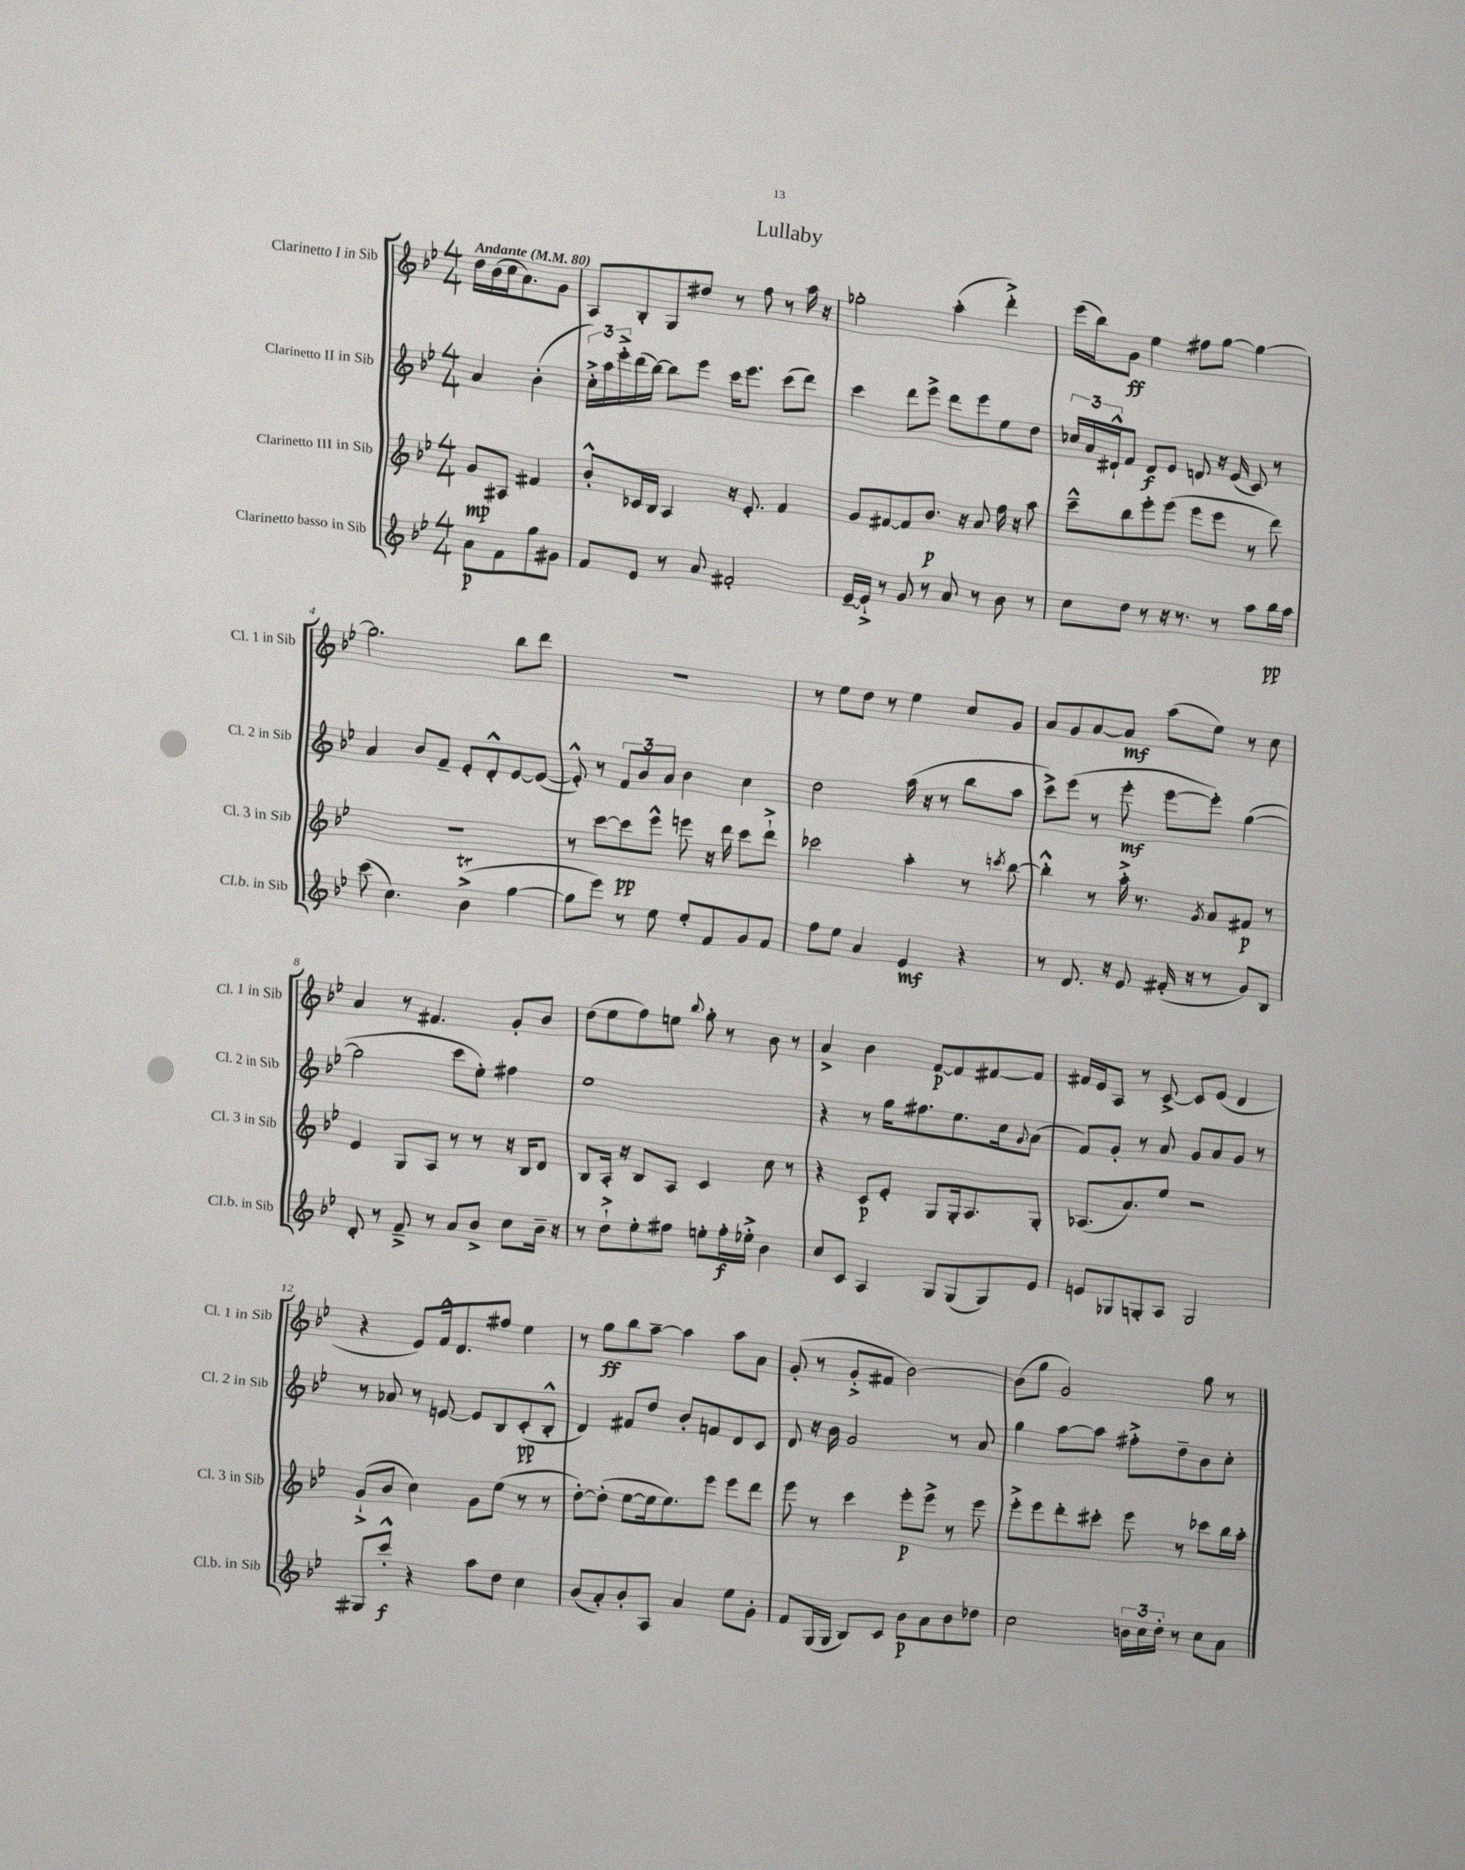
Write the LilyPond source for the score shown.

\header { title = "Lullaby" }
<<
\new StaffGroup <<
\new Staff = "s0" \with { instrumentName = "Clarinetto I in Sib" shortInstrumentName = "Cl. 1 in Sib" } {
    \clef treble \key bes \major \numericTimeSignature \time 4/4 \partial 2 \tempo "Andante" 4 = 80
    d''16 bes'16( c''16 a'8.) g'8 |
    a8 bes8-. g8 dis''8 r8 f''8 r8 a''16 r16 |
    ges''2-. a''4-.( d'''4-.->) |
    ees'''16( bes''16) g'8\ff ees''4 fis''8 g''8~ g''4~ |
    g''2. bes''8 d'''8 |
    r1 |
    r8 ees''8 d''8 r8 ees''4 c''8 g'8 |
    a'8 g'8 a'8~ a'8\mf a''8( ees''8) r8 c''8 |
    a'4 r8 fis'4. g'8-. bes'8 |
    d''8( ees''8 f''8) e''8 \appoggiatura { bes''8 } g''8-. r8 bes'8 r8 |
    a'4-> bes'4 f'8~\p f'8 fis'8~ fis'8 |
    fis'16 ees'16 a8 r8 c'8~-> c'8 ees'8( d'4 |
    r4 ees'8) f'16-^ d'8. fis''8 ees''4 |
    r8 g''8\ff bes''8 a''8~-- a''4 a''8 a'8 |
    g'8-.( r8 g'8-.-> fis'8 bes'2~) |
    bes'8( g''8 g'2) g''8 r8 \bar "|." |
}
\new Staff = "s1" \with { instrumentName = "Clarinetto II in Sib" shortInstrumentName = "Cl. 2 in Sib" } {
    \clef treble \key bes \major \numericTimeSignature \time 4/4 \partial 2
    a'4 bes'4-.( |
    \tuplet 3/2 { c''16-.->) a''16 ees'''16-.-> } d'''16( bes''16~) bes''8 ees'''8 c'''16 ees'''8. c'''8( d'''8) |
    c'''4 d'''8 ees'''8-> d'''8 ees'''8 ees''8 d''8 |
    \tuplet 3/2 { ces''16 a'16 dis'16-!-^ } f'8 dis'8\f ees'8 d'8 r16 ees'16( c'8) r8 |
    a'4 bes'8 f'8-- ees'8-. d'8-.-^ ees'8~ ees'8~( |
    ees'8-.-^) r8 \tuplet 3/2 { f'8 bes'8 a'8 } bes'4 c''4 |
    d''2 a''16( r16 r8 bes''8 a''8 |
    c'''8->) ees'''8( r8 ees'''8-.\mf ees'''8~ ees'''8-.) g''4~( |
    g''2 c'''8 ees''8-.) fis''4 |
    ees''1 |
    r4 r8 g''16 fis''8. ees''8. c''16 \appoggiatura { g'8 } a'8( |
    f'8) g'8-. r8 a'8 g'8 a'8 g'8 r8 |
    r8 aes'8 r8 e'8~ e'8 bes8 c'8-.\pp( bes8-.-^ |
    d'4) fis'8 d''8 bes'8-. f'8 d'8 c'8 |
    d'8 r16 bes'16 g'2 r8 a'8 |
    g''4 a''8~ a''8 fis''8-.-> d''8-- bes'8 c''8-. \bar "|." |
}
\new Staff = "s2" \with { instrumentName = "Clarinetto III in Sib" shortInstrumentName = "Cl. 3 in Sib" } {
    \clef treble \key bes \major \numericTimeSignature \time 4/4 \partial 2
    g'8\mp ais8 fis'4 |
    bes'8-.-^ ces'16 bes16 a4 r16 ees'8.-. f'4 |
    g'8 fis'8~ fis'8 bes'8.\p r16 a'8 f''16 r16 a''8 |
    c'''8---^ bes''8 ees'''8-. ees'''8( ees'''8 ees'''8 r8 d'''8) |
    r1 |
    r8 c'''8~ c'''8\pp ees'''8-^ e'''8 r16 d'''16 c'''8 d'''8-!-> |
    ces'''2 a''4-. r8 \acciaccatura { c'''8 } bes''8~ |
    bes''4-.-^ r8 a''16-.-> r8. \acciaccatura { g'8 } a'8 fis'8\p r8 |
    ees'4 g8 a8 r8 r8 r16 bes16 d'8 |
    bes8 a16-. r16 bes8 a8 c'4 c''8 r8 |
    r4 c'8\p ees'8-. g8 g16-. a8. g8-. |
    aes8.( a'8.) ees''8 r2 |
    g'8-!->( bes'8 c''4) g'8 ees''8( r8 r8 |
    d''8~-.) d''8-.( ees''8~ ees''16 ees''8.) ees'''8 ees'''8 d'''8 |
    ees'''8 r8 c'''4 ees'''8-.\p ees'''8-> r8 ees'''8 |
    ees'''8-.-> ees'''8 d'''8-. cis'''8-. ees'''8 r8 ces'''8 bes''16 a''16-. \bar "|." |
}
\new Staff = "s3" \with { instrumentName = "Clarinetto basso in Sib" shortInstrumentName = "Cl.b. in Sib" } {
    \clef treble \key bes \major \numericTimeSignature \time 4/4 \partial 2
    a'8\p f'8 g''8 gis'8 |
    f'8 ees'8 r8 a'8 fis'2-. |
    ees'16~-- ees'16-!-> r8 g'8 r8 a'8 r8 bes'8 r8 |
    c''8 d''8 r8 r16 r8. r8 a''8 bes''16\pp a''16 |
    c'''8( c''4.) bes'4->\trill( g''4~ |
    g''8 ees'''8) r8 ees''8 ees''8-. f'8 g'8 f'8 |
    f''8 ees''8 a'4 ees'4\mf r4 |
    r8 d'8. r16 ees'8 fis'16-.( r16 r8 g'8) bes8 |
    d'8-. r8 f'8---> r8 a'8 bes'8-> c''8 bes'16-- r16 |
    r8 d''8-!-> ees''8-. fis''8 e''8-. fis''16-.\f ees''16-.-> bes'4 |
    c''8 c'8 a4 g8 g8( g8) ees'8 |
    e'8 ges8 g8-. a8 g2 |
    gis8 c'''8-.-^\f r4 a''8 d''8 c''4 |
    bes'8( a'8-.) bes'8-. a8 a'4 ees''8 g'8-. |
    f'8 g16( g16 bes8) c'8 bes'8\p a'8 bes'8 des''8 |
    c''2 \tuplet 3/2 { b'16 c''16 d''16-. } r8 c''8 a'8 \bar "|." |
}
>>
>>
